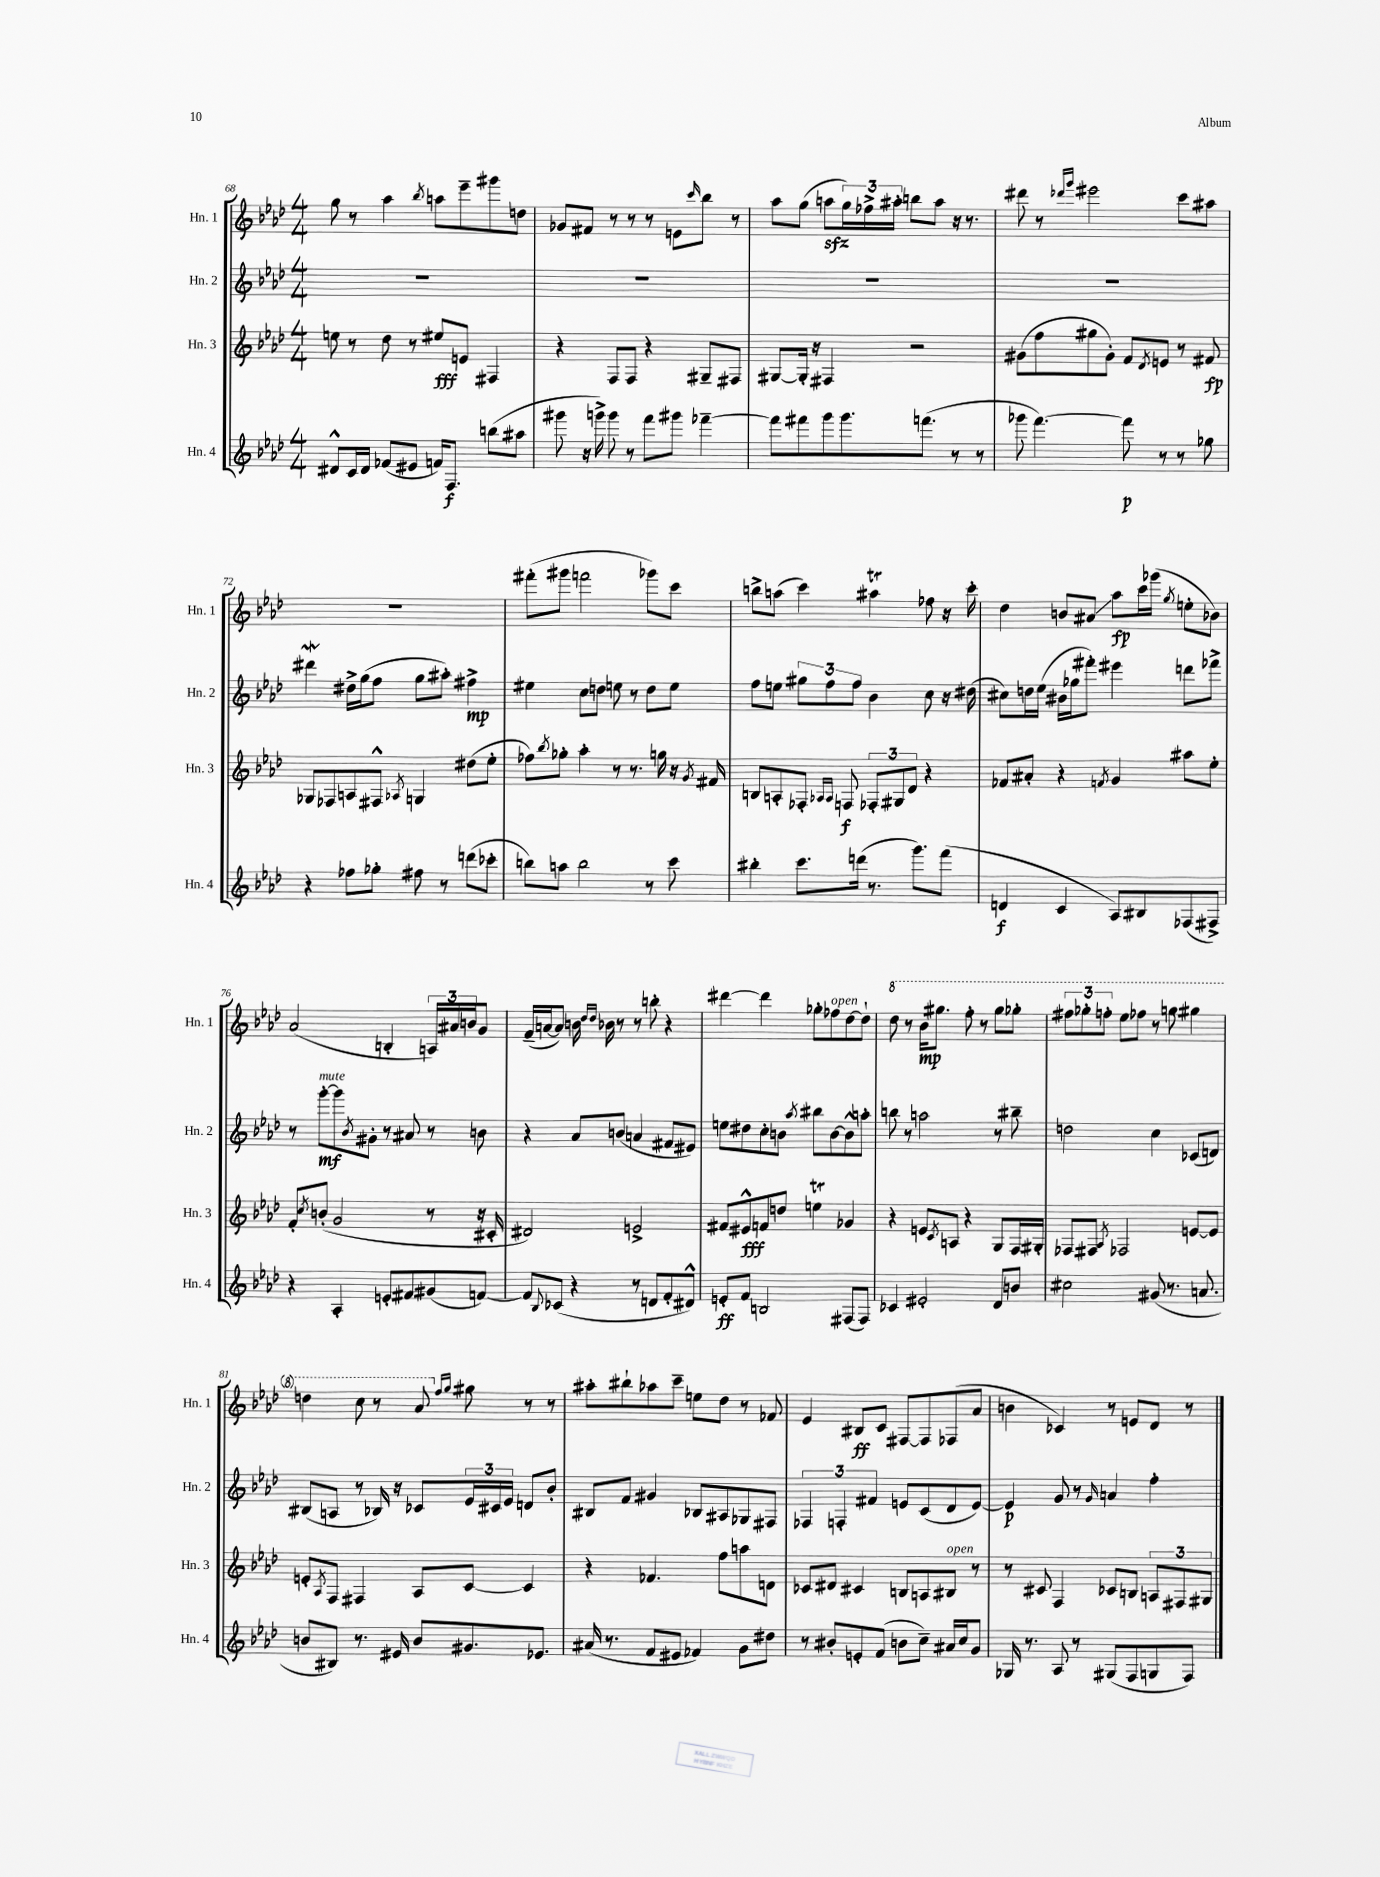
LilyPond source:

<<
\new StaffGroup <<
\new Staff = "s0" \with { instrumentName = "Hn. 1" shortInstrumentName = "Hn. 1" } {
    \clef treble \key aes \major \numericTimeSignature \time 4/4
    g''8 r8 aes''4 \acciaccatura { bes''8 } a''8 ees'''8-- gis'''8 d''8 |
    ges'8 fis'8 r8 r8 r8 e'8 \grace { c'''16 } bes''8 r8 |
    aes''8 g''8( a''8\sfz \tuplet 3/2 { g''16) fes''16-> ais''16-. } b''8 ais''8 r16 r8. |
    dis'''8 r8 \grace { des'''16 g'''16 } eis'''2 c'''8 ais''8 |
    R1 |
    fis'''8-.( gis'''8 f'''2 ges'''8) c'''8 |
    b''8-> a''8( c'''4) ais''4\trill fes''8 r16 c'''16-. |
    des''4 b'8 ais'8\glissando aes''8\fp c'''16 ges'''16( \acciaccatura { g''8 } e''8-. bes'8) |
    aes'2( b4-. \tuplet 3/2 { a16) ais'16 b'16 } g'8 |
    f'16--( a'16~ a'8) b'16 \grace { des''16 des''16 } bes'16 r8 r8 b''8-. r4 |
    dis'''4~ dis'''4 ges''8-. fes''8^\markup { \italic "open" } des''8~ des''8-! |
    \ottava #1 des'''8 r8 bes''16\mp gis'''8. f'''8-. r8 gis'''8 ges'''8-. |
    \tuplet 3/2 { fis'''8 ges'''8-. f'''8-. } ees'''8 fes'''8 r8 g'''8 gis'''4 |
    d'''4 c'''8 r8 aes''8 \ottava #0 \grace { f''16 g''16 } gis''8 r8 r8 |
    ais''8-. bis''8-! aes''8 c'''8-- e''8 des''8 r8 fes'8 |
    ees'4 bis8\ff c'8 fis8~ fis8 fes8( aes'8 |
    b'4 ces'4) r8 e'8 des'8 r8 \bar "|." |
}
\new Staff = "s1" \with { instrumentName = "Hn. 2" shortInstrumentName = "Hn. 2" } {
    \clef treble \key aes \major \numericTimeSignature \time 4/4
    R1 |
    R1 |
    R1 |
    R1 |
    dis'''4\mordent dis''16-> g''16( f''8 g''8 ais''8-.) fis''4->\mp |
    eis''4 c''8 d''8 e''8 r8 d''8 e''8 |
    f''8 e''8 \tuplet 3/2 { gis''8 f''8 f''8 } bes'4 c''8 r16 dis''16( |
    cis''8) d''16 ees''16( bis'16 ges''16 fis'''8-.) eis'''4 d'''8 fes'''8-> |
    r8 g'''8~-.\mf^\markup { \italic "mute" } g'''8 \acciaccatura { bes'8 } gis'8-. r8 ais'8 r8 b'8 |
    r4 aes'8 b'8( a'4 fis'8 eis'8) |
    e''8 dis''8 c''8-. b'8 \acciaccatura { aes''8 } bis''8 b'8~ b'8-^ a''8-. |
    b''8 r8 a''2 r8 bis''8-- |
    d''2 c''4 ces'8( d'8) |
    bis8( a8 r8 bes16) r16 ces'8 \tuplet 3/2 { ees'16 cis'16 ees'16 } d'8 bes'8-. |
    bis8 f'8 gis'4 bes8 ais8 ges8 fis8 |
    \tuplet 3/2 { fes4 f4-. fis'4 } e'8 c'8( des'8 e'8~) |
    e'4\p g'8 r8 \grace { g'16 } a'4 f''4-. \bar "|." |
}
\new Staff = "s2" \with { instrumentName = "Hn. 3" shortInstrumentName = "Hn. 3" } {
    \clef treble \key aes \major \numericTimeSignature \time 4/4
    e''8 r8 des''8 r8 eis''8\fff e'8 fis4 |
    r4 f8 f8 r4 gis8-- fis8 |
    gis8~ gis16-. r16 fis4 r2 |
    gis'8( f''8 gis''8 gis'8-.) f'8 \acciaccatura { des'8 } e'8 r8 fis'8\fp |
    ges8 fes8 a8 fis8-^ \acciaccatura { aes8 } g4 dis''8( ees''8-. |
    fes''8) \acciaccatura { bes''8 } ges''8-. aes''4-. r8 r8. g''16 r16 \acciaccatura { g'8 } fis'16 |
    b8 a8-. fes8-. \grace { aes16 aes16 } f8\f \tuplet 3/2 { fes8-. gis8 des'8 } r4 |
    fes'8 ais'8-. r4 \acciaccatura { f'8 } g'4 ais''8 ees''8-. |
    f'8-. \acciaccatura { c''8 } b'8-.( g'2 r8 r16 cis'16-. |
    dis'2) e'2-> |
    fis'8 eis'8-^\fff f'8 d''8 e''4\trill ges'4 |
    r4 e'8 \acciaccatura { c'8 } a8 r4 g8 f16 gis16-. |
    fes8 fis8 \acciaccatura { aes8 } fes2 e'8~ e'8 |
    e'8-. \acciaccatura { aes8 } f8 fis4 aes8 c'8~ c'4 |
    r4 fes'4. f''8 a''8 d'8 |
    ces'8 dis'8 cis'4 b8 a8 bis8^\markup { \italic "open" } r8 |
    r8 cis'8 f4 ces'8 b8 \tuplet 3/2 { a8 fis8 gis8 } \bar "|." |
}
\new Staff = "s3" \with { instrumentName = "Hn. 4" shortInstrumentName = "Hn. 4" } {
    \clef treble \key aes \major \numericTimeSignature \time 4/4
    dis'8-^ c'16 dis'16 fes'8( eis'8 f'16) f8.\f b''8( ais''8 |
    gis'''8 r16 g'''16->) g'''8 r8 f'''8 gis'''8 fes'''4~-- |
    fes'''8 fis'''8 g'''8 g'''8. f'''8.( r8 r8 |
    ges'''8 f'''4.~) f'''8\p r8 r8 ges''8 |
    r4 fes''8 ges''8-. fis''8 r8 d'''8( ces'''8-. |
    b''8) a''8 b''2 r8 c'''8 |
    bis''4-. c'''8. d'''16( r8. g'''8.) f'''8( |
    d'4\f c'4 aes8) bis8 fes8( fis8->) |
    r4 aes4-. e'8-. fis'8 gis'8( f'8~) |
    f'8 \appoggiatura { bes8 } ces'8( r4 r8 d'8 f'8-. dis'8-^) |
    e'8-.\ff f'8 b2 fis8( fis8) |
    ces'4 eis'2-. des'8 b'8 |
    cis''2 gis'8( r8. a'8. |
    b'8 bis8) r8. eis'16 b'8 gis'8. ees'8. |
    ais'16( r8. f'8 eis'8 fes'4) g'8 dis''8 |
    r8 bis'8-. e'8-. f'8( b'8 c''8--) ais'16 c''16 g'8 |
    ges16 r8. aes8 r8 gis8( f8 g8 f8) \bar "|." |
}
>>
>>
\layout { \context { \Score currentBarNumber = #68 } }
